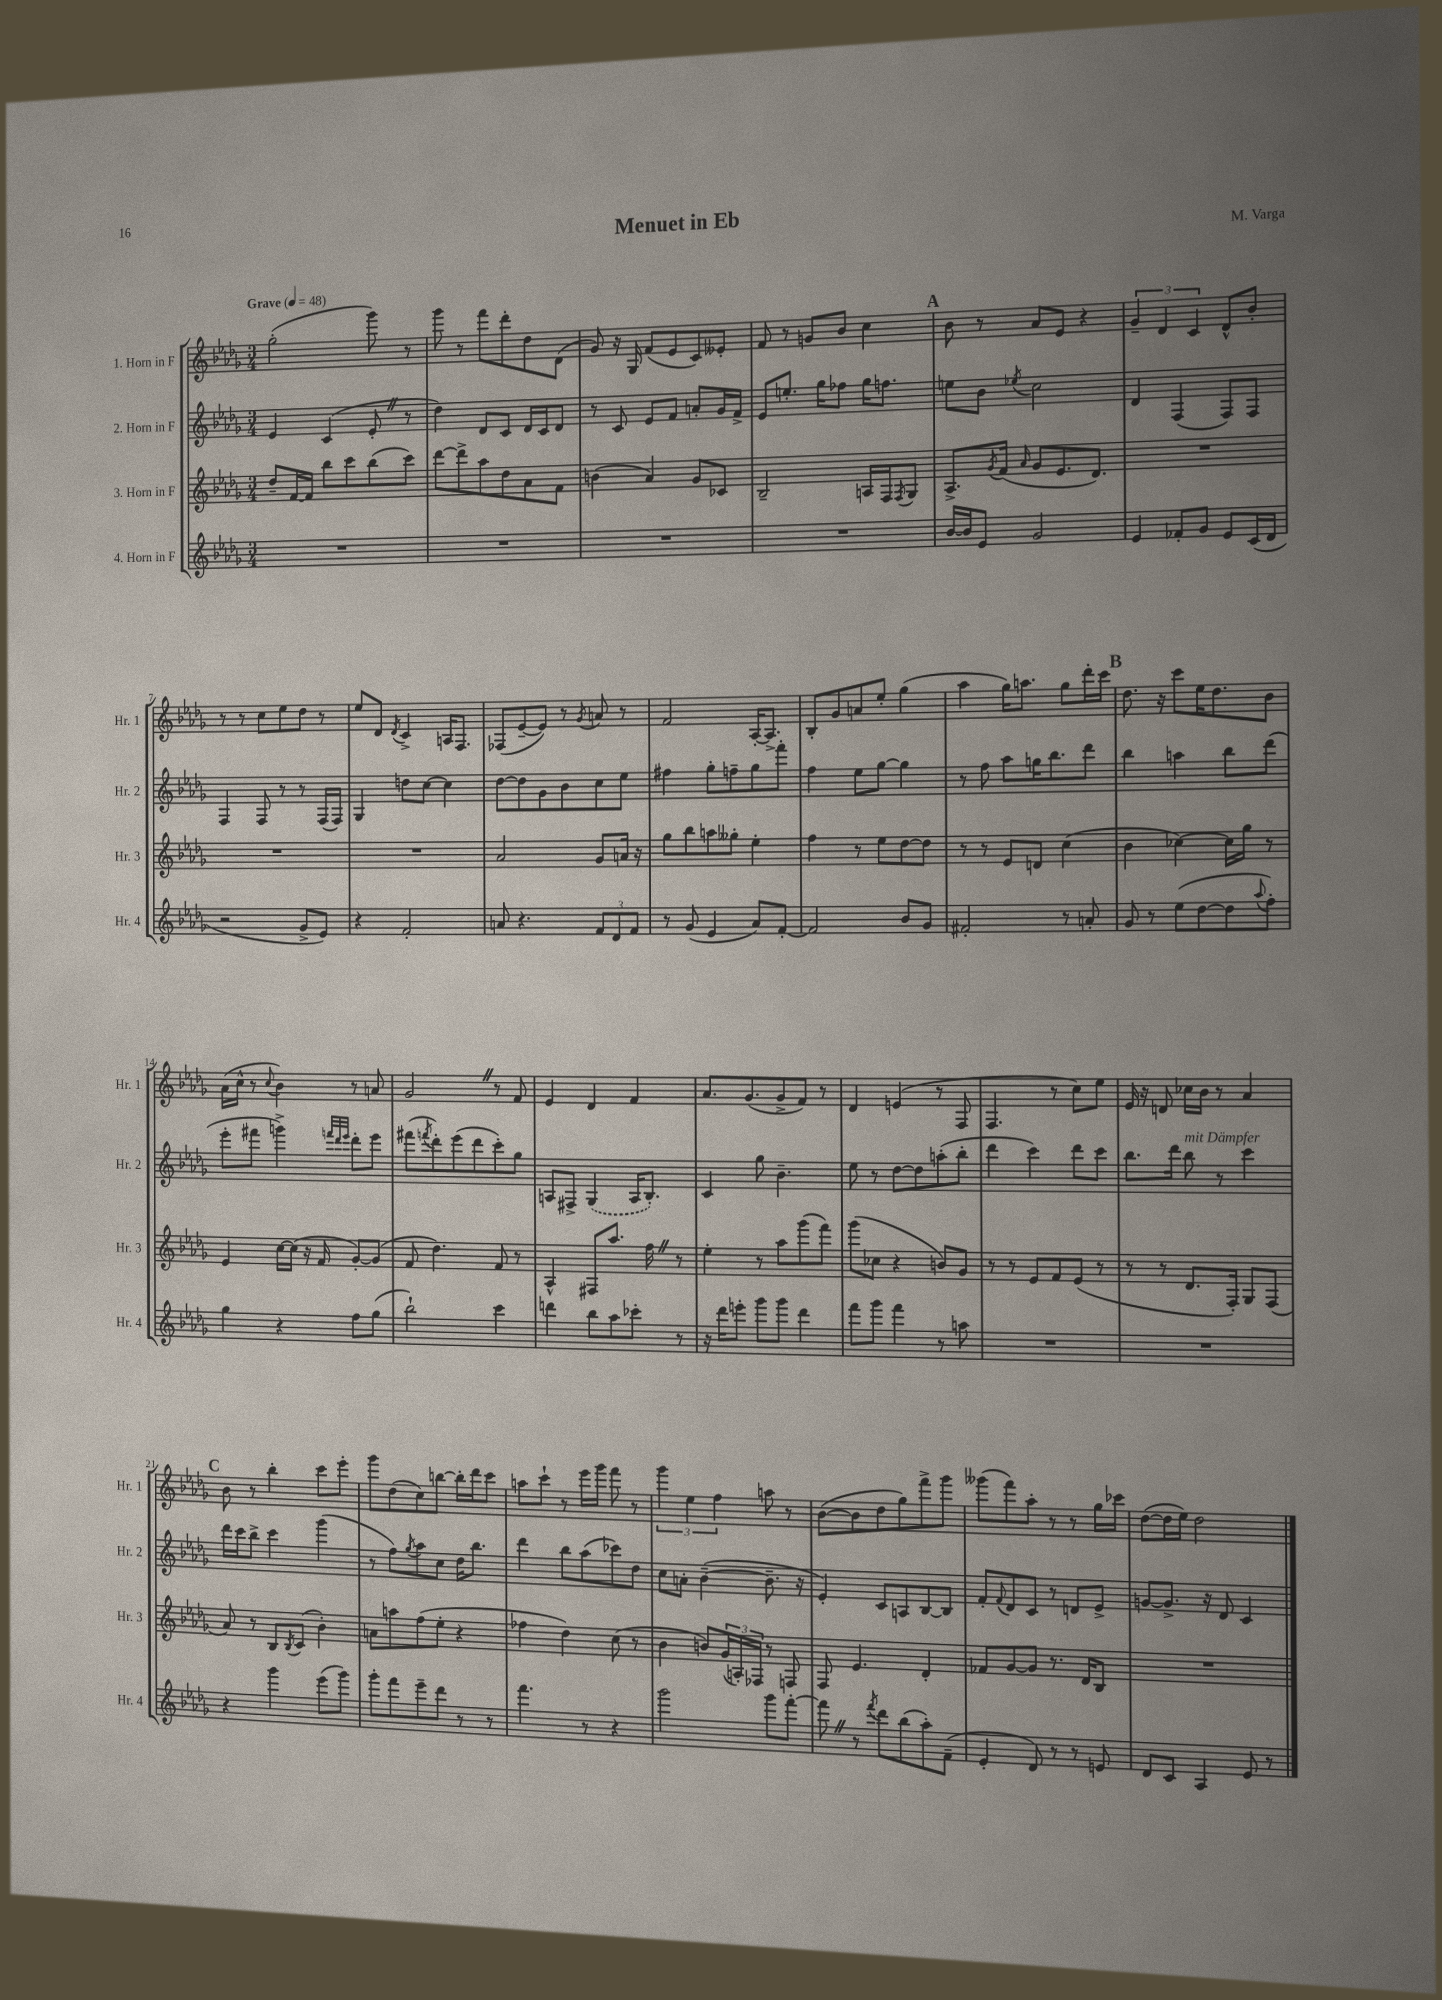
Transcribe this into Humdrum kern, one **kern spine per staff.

**kern	**kern	**kern	**kern
*part4	*part3	*part2	*part1
*staff4	*staff3	*staff2	*staff1
*I"4. Horn in F	*I"3. Horn in F	*I"2. Horn in F	*I"1. Horn in F
*I'Hr. 4	*I'Hr. 3	*I'Hr. 2	*I'Hr. 1
*clefG2	*clefG2	*clefG2	*clefG2
*k[b-e-a-d-g-]	*k[b-e-a-d-g-]	*k[b-e-a-d-g-]	*k[b-e-a-d-g-]
*M3/4	*M3/4	*M3/4	*M3/4
*MM48	*MM48	*MM48	*MM48
=1	=1	=1	=1
!	!	!	!LO:TX:a:B:t=Grave
2.r	8dd-~/L	4e-/	(2gg-'\
.	[16f/L	.	.
.	16f/JJ]	.	.
.	8bb-\L	(4c/	.
.	8ccc\	.	.
.	(8bb-\	8e-'Z/	8ggg-\)
.	8ccc\J)	8r	8r
=2	=2	=2	=2
2.r	[8ddd-\L	4dd-\)	8ggg-\
.	8ddd-^\]	.	8r
.	8aa-\	8d-/L	8fff\L
.	8dd-\	8c/J	8ddd-'\
.	8a-\	16d-/LL	8dd-\
.	.	16c/J	.
.	8f\J	8d-/J	(8d-\J
=3	=3	=3	=3
2.r	(4bn\	8r	8g-/)
.	.	8c/	16r
.	.	.	16G-/
.	4a-/)	8e-/L	(8f/L
.	.	8f/J	8e-/
.	8g-/L	8an'/L	8c/)
.	8c-X/J	16g-/L	8e--X'/J
.	.	16f^/JJ	.
=4	=4	=4	=4
2.r	2B-~/	8e-/L	8f/
.	.	8.een'/J	8r
.	.	.	8gn/L
.	.	16gg-\KL	.
.	.	8ff-X\J	8b-/J
.	16An/LL	16gg-\KL	4cc\
.	16F/J	8.ffn\J	.
.	8qF/	.	.
.	8G-/J	.	.
!!LO:REH:place=s1:t=A
=5	=5	=5	=5
[16b-/LL	8.A-^/L	8een\L	8b-\
16b-/J]	.	.	.
8e-/J	.	8b-\J	8r
.	8qg-/	.	.
.	(16f/Jk	.	.
.	16qqa-/	8qee-X/	.
2g-/	8g-/L	2cc\	8a-/L
.	8.e-/	.	8e-/J
.	.	.	4r
.	8.d-/J)	.	.
=6	=6	=6	=6
4e-/	2.r	4d-/	6g-~/
.	.	.	6d-/
8f-X'/L	.	(4F/	.
.	.	.	6c/
8g-/J	.	.	.
8e-/L	.	8F/L)	8d-^^/L
(16c/L	.	8F/J	8b-'/J
16d-/JJ	.	.	.
!!LO:LB:g=z
=7	=7	=7	=7
2r	2.r	4F/	8r
.	.	.	8r
.	.	8F/	8cc\L
.	.	8r	8ee-\
8g-^/L	.	8r	8dd-\J
8e-/J)	.	(16F/LL	8r
.	.	16F/JJ)	.
=8	=8	=8	=8
4r	2.r	4G-/	8ee-/L
.	.	.	8d-/J
.	.	.	8qd-/
2f'/	.	8ddn\L	4c^/
.	.	[8cc\J	.
.	.	4cc\]	16An/KL
.	.	.	8.F/J
=9	=9	=9	=9
8an/	2a-/	[8dd-\L	(8F-X/L
4.r	.	8dd-\]	[8e-~/
.	.	8g-\	8e-/J])
.	.	8b-\	8r
.	.	.	8qg-/
12f/L	8g-/L	8cc\	8an/
12d-/	.	.	.
.	16an/Jk	8ee-\J	8r
12f/J	.	.	.
.	16r	.	.
=10	=10	=10	=10
8r	8gg-\L	4ff#X\	2f/
(8g-/	8bb-\	.	.
4e-/	8aan\	8gg-'\L	.
.	8gg--X'\J	8ffn~\	.
8a-/L)	4ee-'\	8gg-\	[16A-'/KL
.	.	.	8.A-^/J]
[8f'/J	.	8fff'\J	.
=11	=11	=11	=11
2f/]	4ff\	4ff\	8B-'/L
.	.	.	8g-/
.	8r	8ee-\L	8an/
.	8ee-\L	[8gg-\J	8ee-'/J
8b-/L	[8dd-\	4gg-\]	(4gg-\
8g-/J	8dd-\J]	.	.
=12	=12	=12	=12
2f#X'/	8r	8r	4aa-\
.	8r	8ff\	.
.	8e-/L	8aa-\L	16gg-\KL)
.	.	.	8.aan\J
.	8dn/J	16ggn\K	.
.	.	8.bb-\	.
8r	(4cc\	.	8gg-\L
8an'/	.	8ddd-\J	16ddd-'\L
.	.	.	16ccc\JJ
!!LO:REH:place=s1:t=B
=13	=13	=13	=13
8g-/	4b-\	4bb-\	8.dd-\
8r	.	.	.
.	.	.	16r
(8ee-\L	[4cc-X\)	4aan\	8ccc\L
[8dd-\	.	.	16ee-\K
.	.	.	8.dd-\
8dd-\]	16cc-\LL]	8bb-\L	.
.	16gg-\JJ	.	.
8qqaa-/	.	.	.
8ff'\J)	8r	(8ddd-\J	8b-\J
!!LO:LB:g=z
=14	=14	=14	=14
4gg-\	4e-/	8eee-'\L	(16a-\LL
.	.	.	16cc^^\JJ
.	.	8fff#X\J	8r
.	.	.	8qqcc/
4r	[16cc\LL	4gggn^\)	4b-\)
.	(16cc\JJ]	.	.
.	16r	.	.
.	16f/	.	.
.	.	32qqfffn/LLL	.
.	.	32qqddd-/	.
.	.	32qqeee-/JJJ	.
8ff\L	[8g-'/L)	8ddd-'\L	8r
(8gg-\J	(8g-/J]	8eee-\J	8an/
=15	=15	=15	=15
2bb-`\)	8f/	(8fff#X\L	2g-Z/
.	.	8qfffn/	.
.	4.dd-\)	8ddd-'\)	.
.	.	(8eee-\	.
.	.	8ddd-\	.
4ccc\	8f/	8ccc'\)	8r
.	8r	8gg-\J	8f/
=16	=16	=16	=16
4dddn\	4A-^^/	8An/L	4e-/
.	.	8F#X^/J	.
8bb-\L	8F#X/L	(4G-/	4d-/
8aa-\	8.aa-/J	.	.
8ccc-X'\J	.	16A/KL	4f/
.	16ffZ\	8.B-'/J)	.
8r	8r	.	.
=17	=17	=17	=17
16r	4ee-'\	4c/	8.a-/L
16ddd-\KL	.	.	.
8eeen'\J	.	.	.
.	.	.	(8.g-/
8ggg-\L	8r	8gg-\	.
8ggg-\J	8aa-\L	4.b-~\	8g-^/
4ddd-\	(8ggg-\	.	8f/J)
.	8fff\J)	.	8r
=18	=18	=18	=18
8fff\L	(8ggg-\L	8ee-\	4d-/
8ggg-\J	8cc-X\J	8r	.
4fff\	4r	[8dd-\L	(4en/
.	.	8dd-\]	.
8r	8bn/L)	(8aan'\	8r
8aan\	8g-/J	8bb-'\J	8F/
=19	=19	=19	=19
2.r	8r	4ddd-\	4.F/
.	8r	.	.
.	8e-/L	4ccc\)	.
.	8f/	.	8r
.	(8e-/J	8ddd-\L	8cc\L)
.	8r	8ccc\J	8ee-\J
=20	=20	=20	=20
2.r	8r	8.bb-\L	16e-/
.	.	.	16r
.	8r	.	8dn/
.	.	16ddd-\Jk	.
!	!	!LO:TX:a:i:t=mit Dämpfer	!
.	8.d-/L	8bb-\	16cc-X\LL
.	.	.	16b-\JJ
.	.	8r	8r
.	16F'/Jk)	.	.
.	8G-/L	4ccc\	4a-/
.	(8F/J	.	.
!!LO:LB:g=z
!!LO:REH:place=s1:t=C
=21	=21	=21	=21
4r	8a-/)	16ddd-\LL	8b-\
.	.	16ccc\J	.
.	8r	8bb-^\J	8r
4ggg-\	8B-/L	4ccc\	4bb-'\
.	8qB-/	.	.
.	(8c/J	.	.
(8eee-\L	4b-'\)	(4ggg-\	8ccc\L
8ggg-\J)	.	.	8eee-'\J
=22	=22	=22	=22
8ggg-'\L	8an\L	8r	8ggg-\L
8fff\	8aan\	8ff\L)	(8dd-\
.	.	8qgg-/	.
8eee-~\	(8ff\	8aa-\	8cc\)
8ddd-\J	8ee-'\J	8cc\J	[8bbn\J
8r	4r	16dd-\KL	16bb'\LL]
.	.	8.bb-\J	16ddd-\J
8r	.	.	8ccc\J
=23	=23	=23	=23
4.fff\	4ff-X\	4ddd-\	8aan\L
.	.	.	8ccc`\J
.	4dd-\)	8bb-\L	8r
8r	.	(8aa-\	16eee-\LL
.	.	.	16ggg-\JJ
4r	(8cc\	8ccc-X\)	8fff\
.	8r	8dd-\J	8r
=24	=24	=24	=24
2ggg-\	4b-\	8cc\L	6ggg-\
.	.	8an'\J	.
.	.	.	6ee-\
.	8bn/L)	([4b-~\	.
.	.	.	6ff\
.	(24g-/L	.	.
.	24An'/)	.	.
.	24F-X/JJ	.	.
8ggg-\L	8r	8.b-~\]	8aan\
[8fff'\J	8Fn/	.	8r
.	.	16r	.
=25	=25	=25	=25
8fffZ\]	8F/	4e-'/)	([8b-\L
8r	4.e-/	.	8b-\]
8qfff/	.	.	.
8ddd-\L	.	8c/L	8dd-\
(8bb-\	.	8An/	8gg-\)
8aa-'\)	4d-'/	[8B-/	8fff^\
(8f~\J	.	8B-/J]	8ggg-\J
=26	=26	=26	=26
4e-'/	8f-X/L	8f'/L	(8ggg--X\L
.	.	8qqf/	.
.	[8g-/	8d-/	8fff\)
8d-/)	8g-/J]	8c/J	8aa-'\J
8r	8.r	8r	8r
8r	.	8dn/L	8r
.	16d-/KL	.	.
8en/	8B-/J	8e-^/J	16gg-\LL
.	.	.	16ccc-X\JJ
=27	=27	=27	=27
8d-/L	2.r	[8gn/L	([8dd-\L
8c/J	.	8.g^/J]	16dd-\L]
.	.	.	16ee-\JJ)
4A-/	.	.	2dd-\
.	.	16r	.
.	.	8d-/	.
8e-/	.	4c/	.
8r	.	.	.
==	==	==	==
*-	*-	*-	*-
